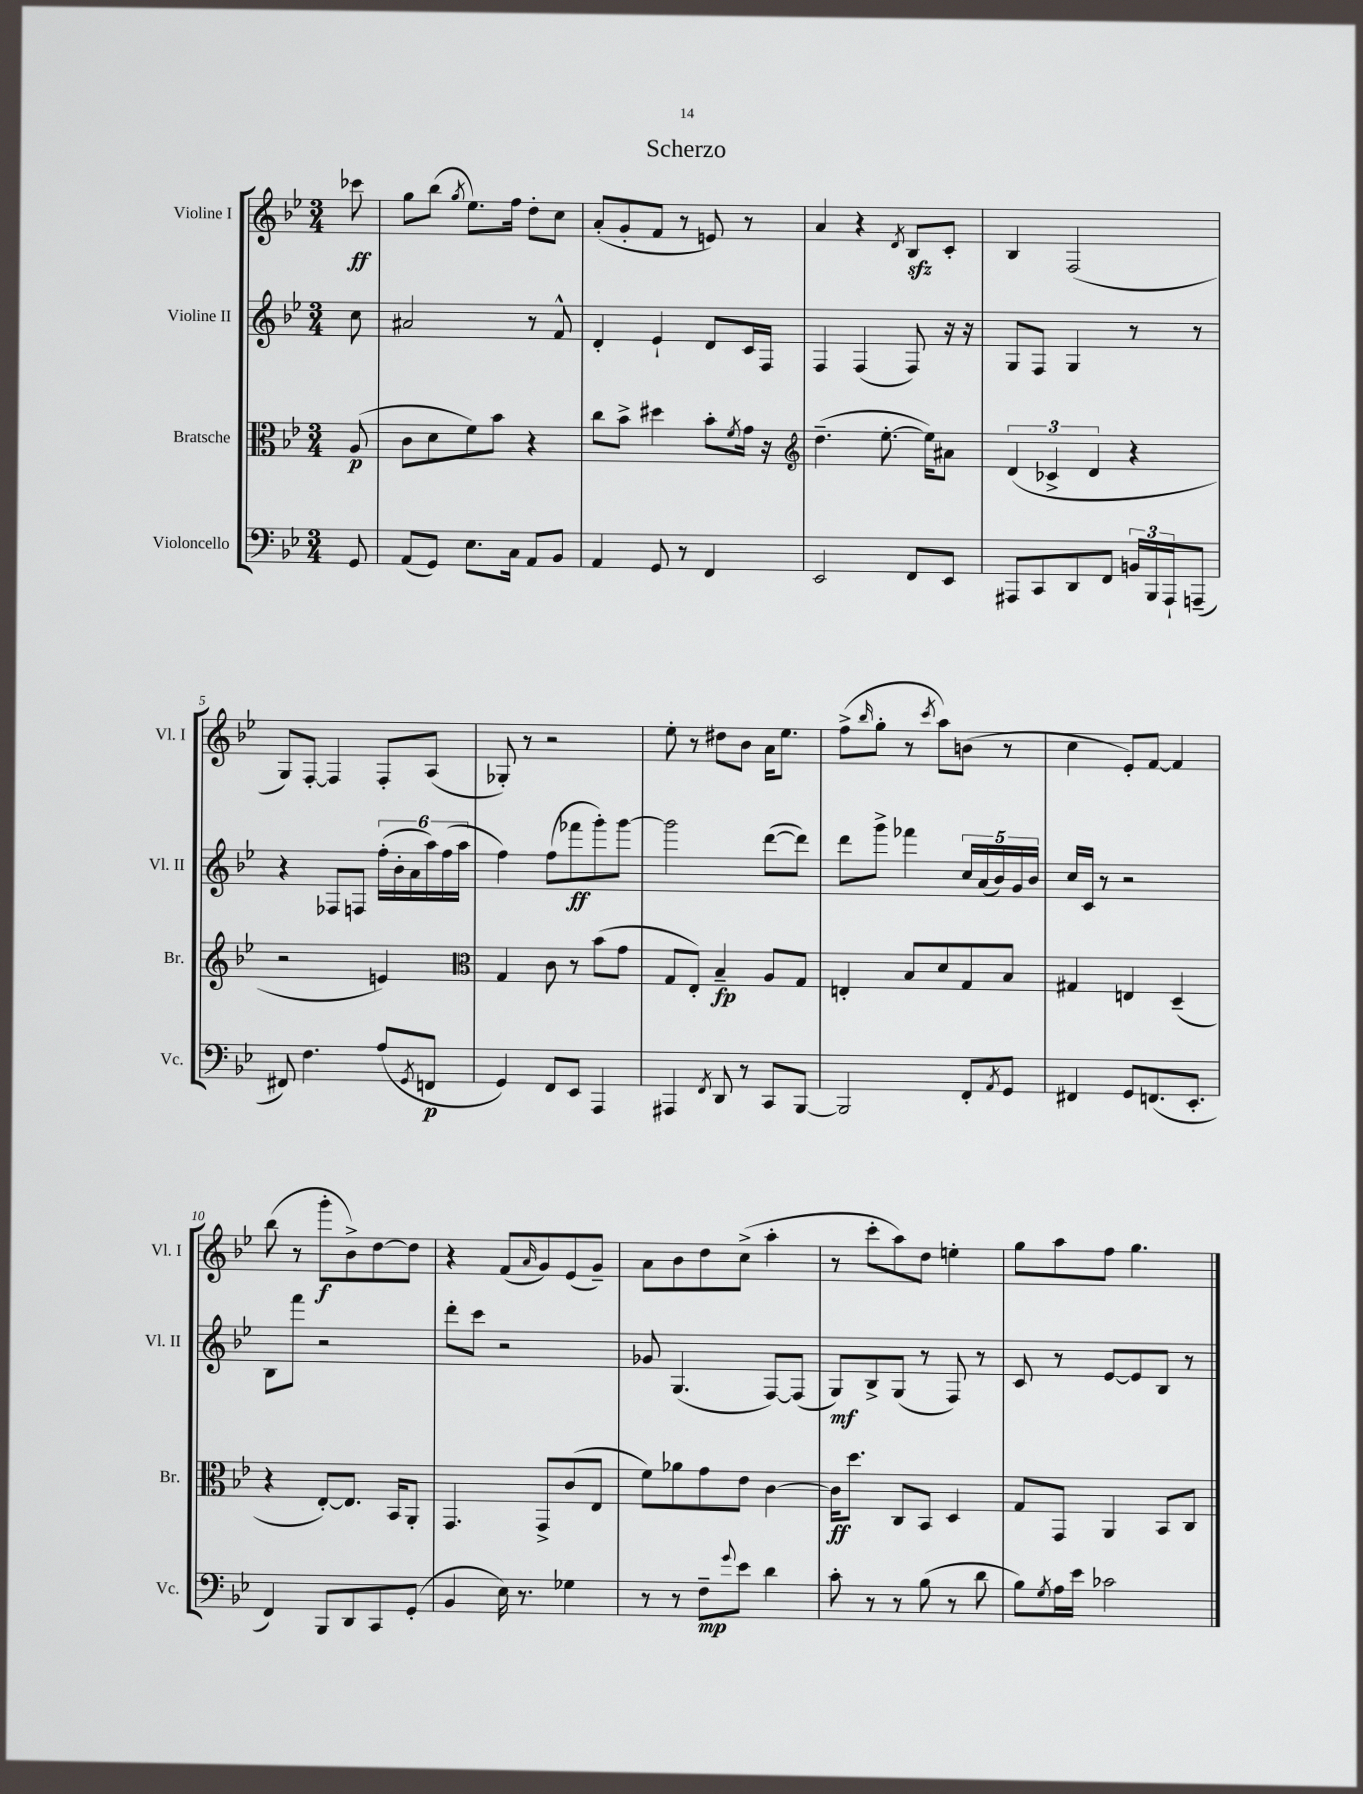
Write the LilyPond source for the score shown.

\header { title = "Scherzo" }
<<
\new StaffGroup <<
\new Staff = "s0" \with { instrumentName = "Violine I" shortInstrumentName = "Vl. I" } {
    \clef treble \key bes \major \numericTimeSignature \time 3/4 \partial 8
    ces'''8\ff |
    g''8 bes''8( \acciaccatura { g''8 } ees''8.) f''16 d''8-. c''8 |
    a'8-.( g'8-. f'8 r8 e'8) r8 |
    a'4 r4 \acciaccatura { d'8 } bes8\sfz c'8-. |
    bes4 f2( |
    g8) f8~-. f4 f8-. a8( |
    ges8-.) r8 r2 |
    ees''8-. r8 dis''8 bes'8 a'16 ees''8. |
    f''8->( \grace { bes''16 } g''8-. r8 \acciaccatura { c'''8 } a''8) b'8( r8 |
    c''4 ees'8-.) f'8~ f'4 |
    bes''8( r8 g'''8-.\f bes'8->) d''8~ d''8 |
    r4 f'8( \grace { a'16 } g'8) ees'8( g'8--) |
    a'8 bes'8 d''8 c''8->( a''4-. |
    r8 c'''8-. a''8) d''8 e''4-. |
    g''8 a''8 f''8 g''4. \bar "|." |
}
\new Staff = "s1" \with { instrumentName = "Violine II" shortInstrumentName = "Vl. II" } {
    \clef treble \key bes \major \numericTimeSignature \time 3/4 \partial 8
    c''8 |
    ais'2 r8 f'8-^ |
    d'4-. ees'4-! d'8 c'16 f16 |
    f4 f4( f8) r16 r16 |
    g8 f8 g4 r8 r8 |
    r4 fes8 f8 \tuplet 6/4 { f''16-.( bes'16-. a'16 a''16) f''16( a''16 } |
    f''4) f''8( fes'''8\ff g'''8-.) g'''8~ |
    g'''2 d'''8~( d'''8) |
    d'''8 g'''8-> fes'''4 \tuplet 5/4 { c''16 a'16( bes'16) g'16 bes'16 } |
    c''16 c'16 r8 r2 |
    bes8 f'''8 r2 |
    d'''8-. c'''8 r2 |
    ges'8 g4.( f8~) f8( |
    g8\mf) bes8-> g8( r8 f8) r8 |
    c'8 r8 ees'8~ ees'8 bes8 r8 \bar "|." |
}
\new Staff = "s2" \with { instrumentName = "Bratsche" shortInstrumentName = "Br." } {
    \clef alto \key bes \major \numericTimeSignature \time 3/4 \partial 8
    a8\p( |
    c'8 d'8 f'8) bes'8 r4 |
    c''8 bes'8-> dis''4 bes'8-. \acciaccatura { f'8 } g'16 r16 |
    \clef treble d''4.--( ees''8.~-. ees''16) ais'8 |
    \tuplet 3/2 { d'4( ces'4-> d'4 } r4 |
    r2 e'4) |
    \clef alto g4 c'8 r8 bes'8( g'8 |
    g8 ees8-.) bes4--\fp a8 g8 |
    e4-. bes8 d'8 g8 bes8 |
    gis4 e4 d4--( |
    r4 ees8~-.) ees8. bes,16 a,8-. |
    g,4. g,8-> c'8( ees8 |
    f'8) aes'8 g'8 ees'8 c'4~ |
    c'16\ff d''8. c8 bes,8 d4 |
    g8 g,8 a,4 bes,8 c8 \bar "|." |
}
\new Staff = "s3" \with { instrumentName = "Violoncello" shortInstrumentName = "Vc." } {
    \clef bass \key bes \major \numericTimeSignature \time 3/4 \partial 8
    g,8 |
    a,8( g,8) ees8. c16 a,8 bes,8 |
    a,4 g,8 r8 f,4 |
    ees,2 f,8 ees,8 |
    ais,,8 c,8 d,8 f,8 \tuplet 3/2 { b,16 bes,,16 ais,,16-! } a,,8--( |
    fis,8) f4. a8( \acciaccatura { g,8 } f,8\p |
    g,4) f,8 ees,8 a,,4 |
    ais,,4 \acciaccatura { f,8 } d,8 r8 c,8 bes,,8~ |
    bes,,2 f,8-. \acciaccatura { a,8 } g,8 |
    fis,4 g,8 f,8.( ees,8.-. |
    f,4) bes,,8 d,8 c,8 g,8-.( |
    bes,4 ees16) r8. ges4 |
    r8 r8 f8--\mp \appoggiatura { g'8 } ees'8 d'4 |
    c'8-. r8 r8 bes8( r8 d'8 |
    bes8) \acciaccatura { g8 } a16 ees'16 ces'2 \bar "|." |
}
>>
>>
